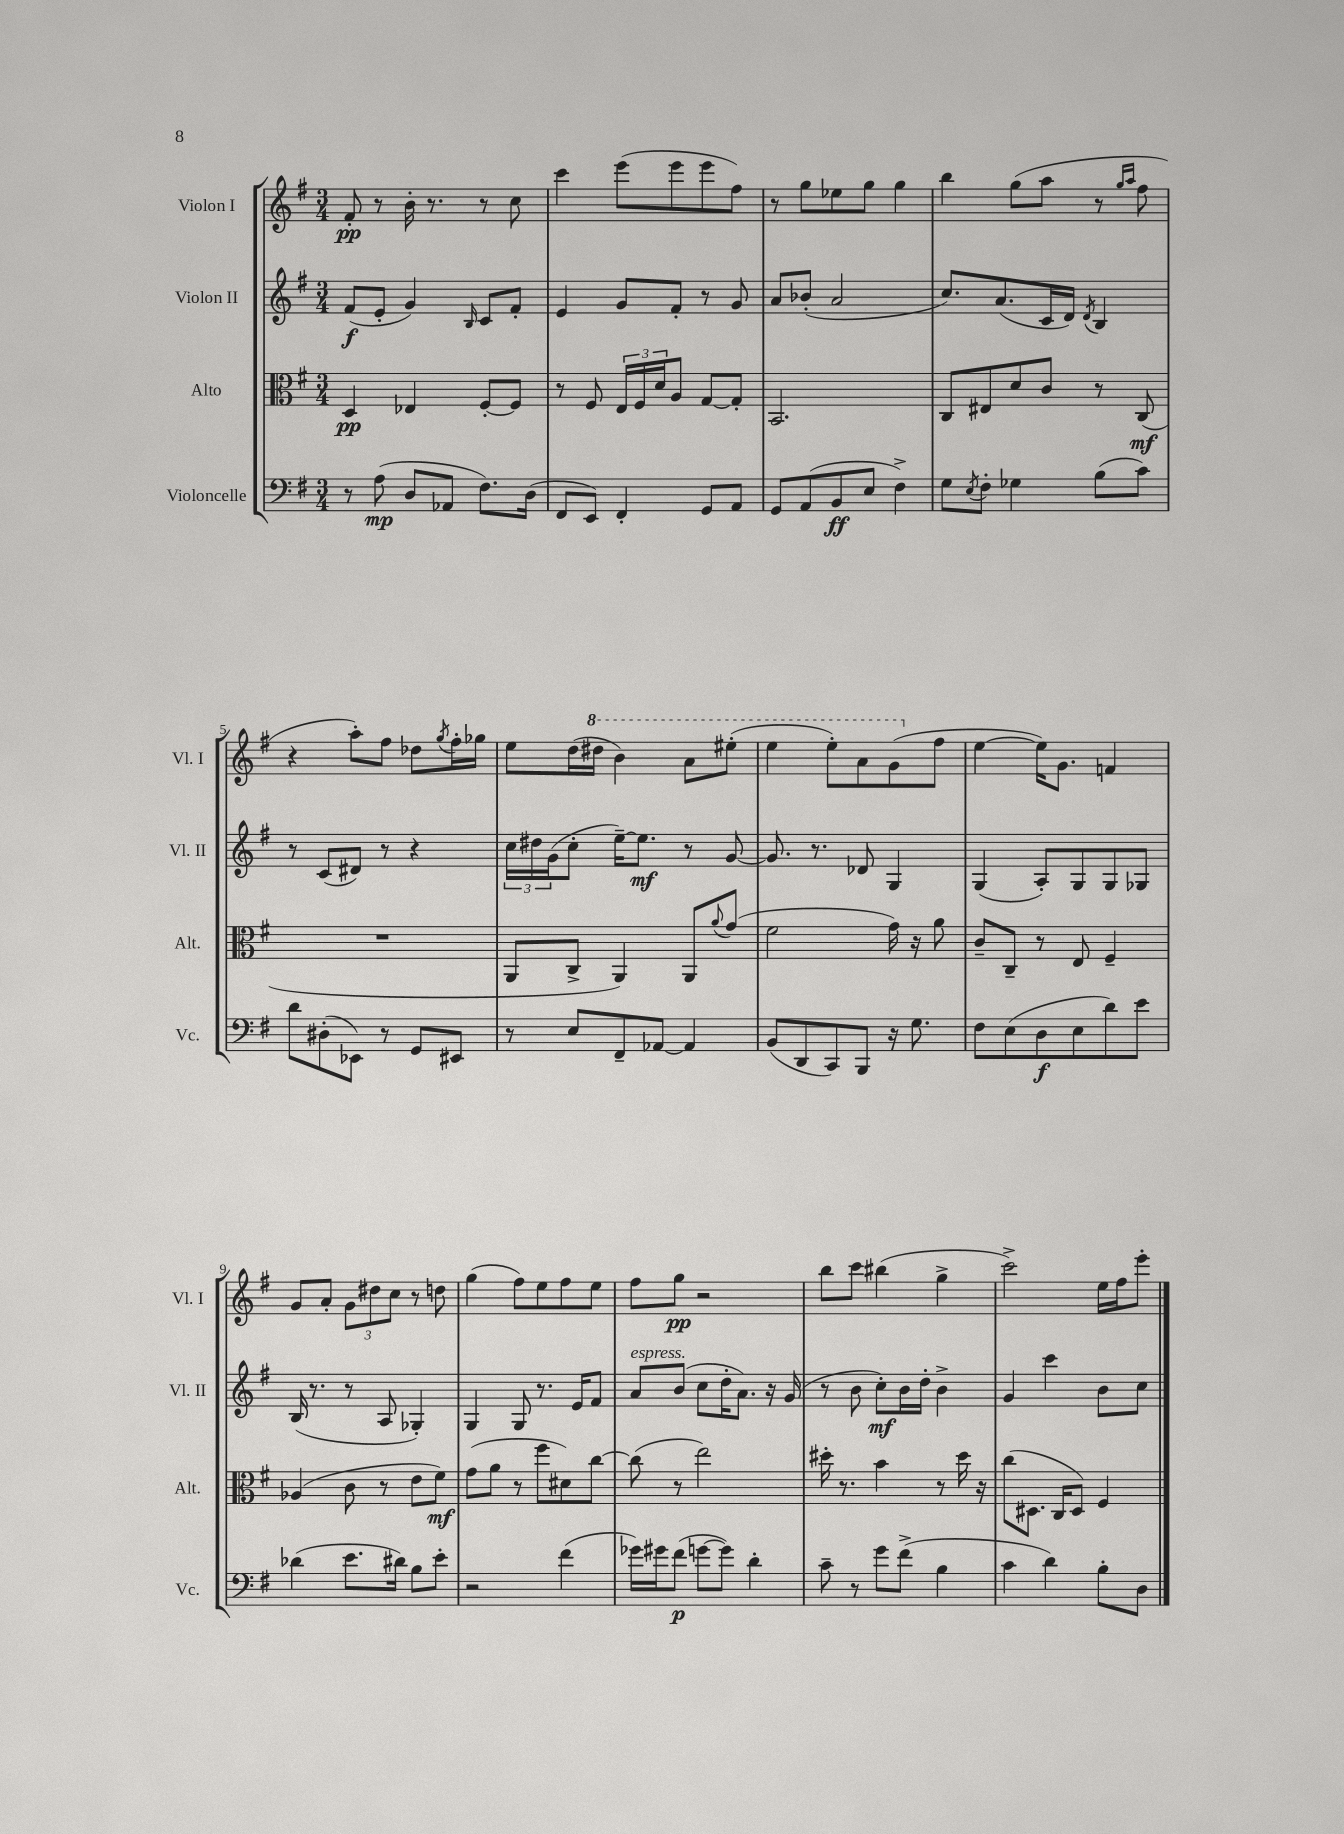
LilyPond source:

<<
\new StaffGroup <<
\new Staff = "s0" \with { instrumentName = "Violon I" shortInstrumentName = "Vl. I" } {
    \clef treble \key g \major \numericTimeSignature \time 3/4
    fis'8-.\pp r8 b'16-. r8. r8 c''8 |
    c'''4 e'''8( e'''8 e'''8 fis''8) |
    r8 g''8 ees''8 g''8 g''4 |
    b''4 g''8( a''8 r8 \grace { g''16 a''16 } fis''8 |
    r4 a''8-.) fis''8 des''8 \acciaccatura { g''8 } fis''16-. ges''16 |
    e''8 d''16( \ottava #1 dis'''16 b''4) a''8 eis'''8-.( |
    e'''4 e'''8-.) a''8 g''8( \ottava #0 fis''8 |
    e''4~ e''16) g'8. f'4 |
    g'8 a'8-. \tuplet 3/2 { g'8 dis''8 c''8 } r8 d''8 |
    g''4( fis''8) e''8 fis''8 e''8 |
    fis''8 g''8\pp r2 |
    b''8 c'''8 bis''4( g''4-> |
    c'''2->) e''16 fis''16 e'''8-. \bar "|." |
}
\new Staff = "s1" \with { instrumentName = "Violon II" shortInstrumentName = "Vl. II" } {
    \clef treble \key g \major \numericTimeSignature \time 3/4
    fis'8\f( e'8-. g'4) \grace { b16 } c'8 fis'8-. |
    e'4 g'8 fis'8-. r8 g'8 |
    a'8 bes'8-.( a'2 |
    c''8.) a'8.( c'16 d'16) \acciaccatura { d'8 } b4 |
    r8 c'8( dis'8) r8 r4 |
    \tuplet 3/2 { c''16 dis''16 g'16( } c''8-. e''16~--) e''8.\mf r8 g'8~ |
    g'8. r8. des'8 g4 |
    g4( a8-.) g8 g8 ges8 |
    b16( r8. r8 a8 ges4-.) |
    g4 g8 r8. e'16 fis'8 |
    a'8^\markup { \italic "espress." } b'8( c''8 d''16-. a'8.) r16 g'16( |
    r8 b'8 c''8-.\mf) b'16 d''16-. b'4-> |
    g'4 c'''4 b'8 c''8 \bar "|." |
}
\new Staff = "s2" \with { instrumentName = "Alto" shortInstrumentName = "Alt." } {
    \clef alto \key g \major \numericTimeSignature \time 3/4
    d4\pp ees4 fis8~-. fis8 |
    r8 fis8 \tuplet 3/2 { e16 fis16 d'16 } a8 g8~ g8-. |
    b,2. |
    c8 eis8 d'8 c'8 r8 c8\mf( |
    R2. |
    a,8 c8-> a,4) a,8 \appoggiatura { a'8 } g'8( |
    fis'2 g'16) r16 a'8 |
    c'8-- c8-- r8 e8 fis4-- |
    aes4( c'8 r8 e'8 fis'8\mf) |
    g'8( a'8 r8 fis''8 dis'8) c''8~ |
    c''8( r8 e''2) |
    dis''16-. r8. b'4 r8 dis''16 r16 |
    c''8( dis8. c16 dis8) fis4 \bar "|." |
}
\new Staff = "s3" \with { instrumentName = "Violoncelle" shortInstrumentName = "Vc." } {
    \clef bass \key g \major \numericTimeSignature \time 3/4
    r8 a8\mp( d8 aes,8 fis8.) d16( |
    fis,8 e,8) fis,4-. g,8 a,8 |
    g,8 a,8( b,8\ff e8 fis4->) |
    g8 \acciaccatura { e8 } fis8-. ges4 b8( c'8) |
    d'8 dis8-.( ees,8) r8 g,8 eis,8 |
    r8 e8 fis,8-- aes,8~ aes,4 |
    b,8( d,8 c,8) b,,8 r16 g8. |
    fis8 e8( d8\f e8 d'8) e'8 |
    des'4( e'8. dis'16) b8 e'8-. |
    r2 fis'4( |
    ges'16) gis'16 fis'8\p( g'8~ g'8) d'4-. |
    c'8-- r8 g'8 fis'8->( b4 |
    c'4 d'4) b8-. d8 \bar "|." |
}
>>
>>
